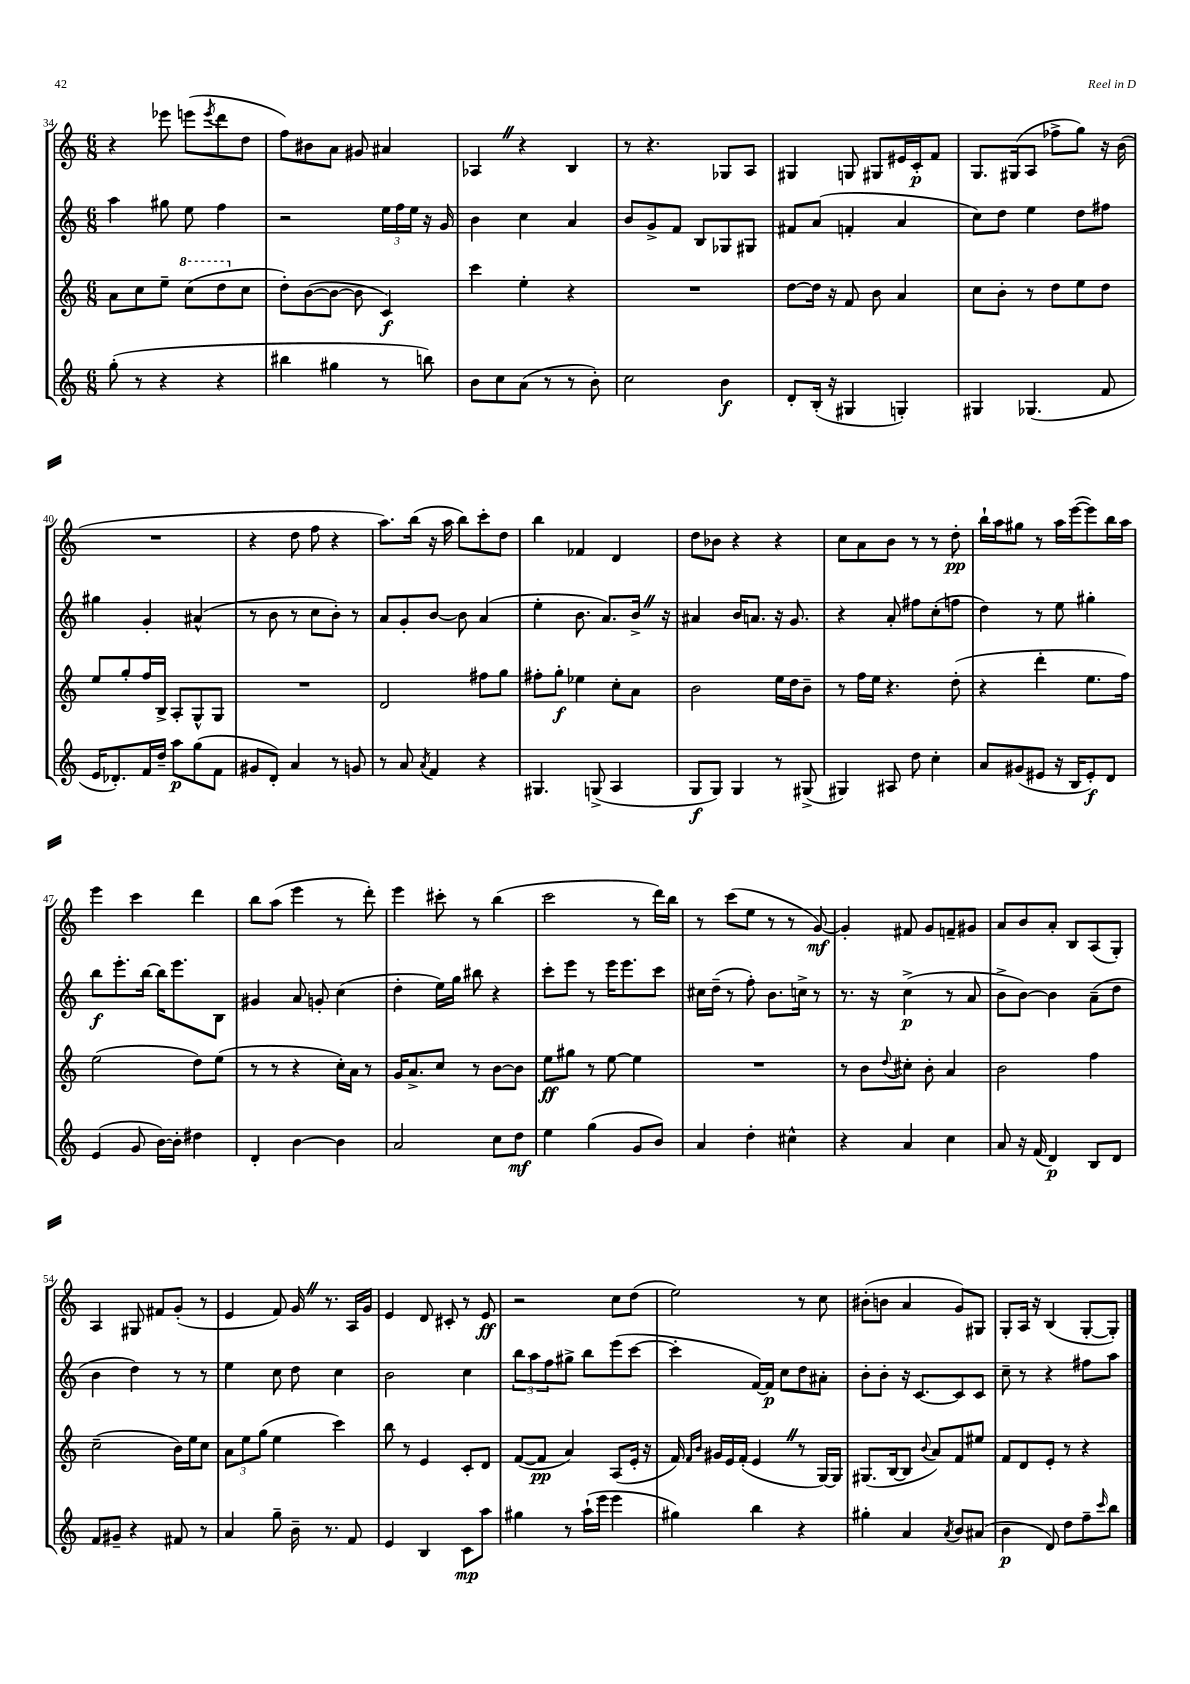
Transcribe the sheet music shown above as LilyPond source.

<<
\new StaffGroup <<
\new Staff = "s0" {
    \clef treble \key c \major \numericTimeSignature \time 6/8
    r4 ees'''8 e'''8( \acciaccatura { e'''8 } d'''8 d''8 |
    f''8) bis'8 a'8 gis'8 ais'4 |
    aes4 \once \override BreathingSign.text = \markup { \musicglyph "scripts.caesura.straight" } \breathe r4 b4 |
    r8 r4. ges8 a8 |
    gis4 g8 gis8 eis'16 c'16-.\p f'8 |
    g8. gis16( a8 fes''8-> g''8) r16 b'16( |
    R2. |
    r4 d''8 f''8 r4 |
    a''8.) b''16( r16 a''16 b''8) c'''8-. d''8 |
    b''4 fes'4 d'4 |
    d''8 bes'8 r4 r4 |
    c''8 a'8 b'8 r8 r8 d''8-.\pp |
    b''16-! a''16 gis''8 r8 a''16 e'''16~( e'''8) b''16 a''16 |
    e'''4 c'''4 d'''4 |
    b''8 a''8( e'''4 r8 d'''8-.) |
    e'''4 cis'''8-. r8 b''4( |
    c'''2 r8 d'''16) b''16 |
    r8 c'''8( e''8 r8 r8 g'8~\mf) |
    g'4-. fis'8 g'8 f'8-- gis'8 |
    a'8 b'8 a'8-. b8 a8( g8-.) |
    a4 gis8 fis'8 g'8-.( r8 |
    e'4 f'8) g'16 \once \override BreathingSign.text = \markup { \musicglyph "scripts.caesura.straight" } \breathe r8. a16 g'16 |
    e'4 d'8 cis'8-. r8 e'8\ff |
    r2 c''8 d''8( |
    e''2) r8 c''8 |
    bis'8-.( b'8 a'4 g'8) gis8 |
    g8-. a16 r16 b4( g8~-. g8-.) \bar "|." |
}
\new Staff = "s1" {
    \clef treble \key c \major \numericTimeSignature \time 6/8
    a''4 gis''8 e''8 f''4 |
    r2 \tuplet 3/2 { e''16 f''16 e''16 } r16 g'16 |
    b'4 c''4 a'4 |
    b'8 g'8-> f'8 b8 ges8 gis8 |
    fis'8 a'8( f'4-. a'4 |
    c''8) d''8 e''4 d''8 fis''8 |
    gis''4 g'4-. ais'4-^( |
    r8 b'8 r8 c''8 b'8-.) r8 |
    a'8 g'8-. b'8~ b'8 a'4( |
    e''4-. b'8. a'8.) b'16-> \once \override BreathingSign.text = \markup { \musicglyph "scripts.caesura.straight" } \breathe r16 |
    ais'4 b'16 a'8. r16 g'8. |
    r4 a'8-. fis''8 c''8-.( f''8 |
    d''4) r8 e''8 gis''4-. |
    b''8\f e'''8.-. b''16~ b''16 e'''8. b8 |
    gis'4 a'8 g'8-. c''4( |
    d''4-. e''16) g''16 bis''8 r4 |
    c'''8-. e'''8 r8 e'''16 e'''8. c'''8 |
    cis''16 d''16--( r8 f''8-.) b'8. c''16-> r8 |
    r8. r16 c''4->\p( r8 a'8 |
    b'8-> b'8~) b'4 a'8--( d''8 |
    b'4 d''4) r8 r8 |
    e''4 c''8 d''8 c''4 |
    b'2 c''4 |
    \tuplet 3/2 { b''8 a''8 f''8 } gis''8-> b''8 e'''8( c'''8~ |
    c'''4-. f'16~) f'16\p c''8 d''8 ais'8-. |
    b'8-. b'8-. r16 c'8.~ c'8 c'8 |
    c''8-- r8 r4 fis''8 a''8 \bar "|." |
}
\new Staff = "s2" {
    \clef treble \key c \major \numericTimeSignature \time 6/8
    a'8 c''8 e''8-- \ottava #1 c'''8( d'''8 \ottava #0 c''8 |
    d''8-.) b'8~( b'8~ b'8 c'4\f) |
    c'''4 e''4-. r4 |
    R2. |
    d''8~ d''16 r16 f'8 b'8 a'4 |
    c''8 b'8-. r8 d''8 e''8 d''8 |
    e''8 g''8-. f''16 b16-> a8-. g8-^ g8 |
    R2. |
    d'2 fis''8 g''8 |
    fis''8-. g''8-.\f ees''4 c''8-. a'8 |
    b'2 e''16 d''16 b'8-- |
    r8 f''16 e''16 r4. d''8-.( |
    r4 d'''4-. e''8. f''16) |
    e''2( d''8) e''8( |
    r8 r8 r4 c''16-.) a'16 r8 |
    g'16 a'8.-> c''8 r8 b'8~ b'8 |
    e''8\ff gis''8 r8 e''8~ e''4 |
    R2. |
    r8 b'8 \appoggiatura { d''8 } cis''8-. b'8-. a'4 |
    b'2 f''4 |
    c''2--( b'16) e''16 c''8 |
    \tuplet 3/2 { a'8 e''8 g''8( } e''4 c'''4) |
    b''8 r8 e'4 c'8-. d'8 |
    f'8~( f'8\pp a'4) a8( e'16-. r16 |
    f'16) \grace { f'16 b'16 } gis'16 e'16 f'16-.( e'4 \once \override BreathingSign.text = \markup { \musicglyph "scripts.caesura.straight" } \breathe r8 g16~) g16 |
    gis8.( b16~ b8 \appoggiatura { b'8 } a'8) f'8 eis''8 |
    f'8 d'8 e'8-. r8 r4 \bar "|." |
}
\new Staff = "s3" {
    \clef treble \key c \major \numericTimeSignature \time 6/8
    g''8-.( r8 r4 r4 |
    bis''4 gis''4 r8 b''8) |
    b'8 c''8 a'8( r8 r8 b'8-.) |
    c''2 b'4\f |
    d'8-. b16-.( r16 gis4 g4-.) |
    gis4 ges4.( f'8 |
    e'16 des'8.-.) f'16 d''16-- a''8\p g''8( f'8 |
    gis'8 d'8-.) a'4 r8 g'8 |
    r8 a'8 \acciaccatura { a'8 } f'4 r4 |
    gis4. g8->( a4 |
    g8\f g8) g4 r8 gis8->( |
    gis4) ais8 d''8 c''4-. |
    a'8 gis'8( eis'8 r16 b16 eis'8-.\f) d'8 |
    e'4( g'8 b'16~) b'16-. dis''4 |
    d'4-. b'4~ b'4 |
    a'2 c''8 d''8\mf |
    e''4 g''4( g'8 b'8) |
    a'4 d''4-. cis''4-^ |
    r4 a'4 c''4 |
    a'8 r16 f'16( d'4\p) b8 d'8 |
    f'8 gis'8-- r4 fis'8 r8 |
    a'4 g''8-- b'16-- r8. f'8 |
    e'4 b4 c'8\mp a''8 |
    gis''4 r8 a''16-!( e'''16 e'''4 |
    gis''4) b''4 r4 |
    gis''4-. a'4 \acciaccatura { a'8 } b'8 ais'8( |
    b'4\p d'8) d''8 f''8-- \grace { c'''16 } b''8 \bar "|." |
}
>>
>>
\layout { \context { \Score currentBarNumber = #34 } }
